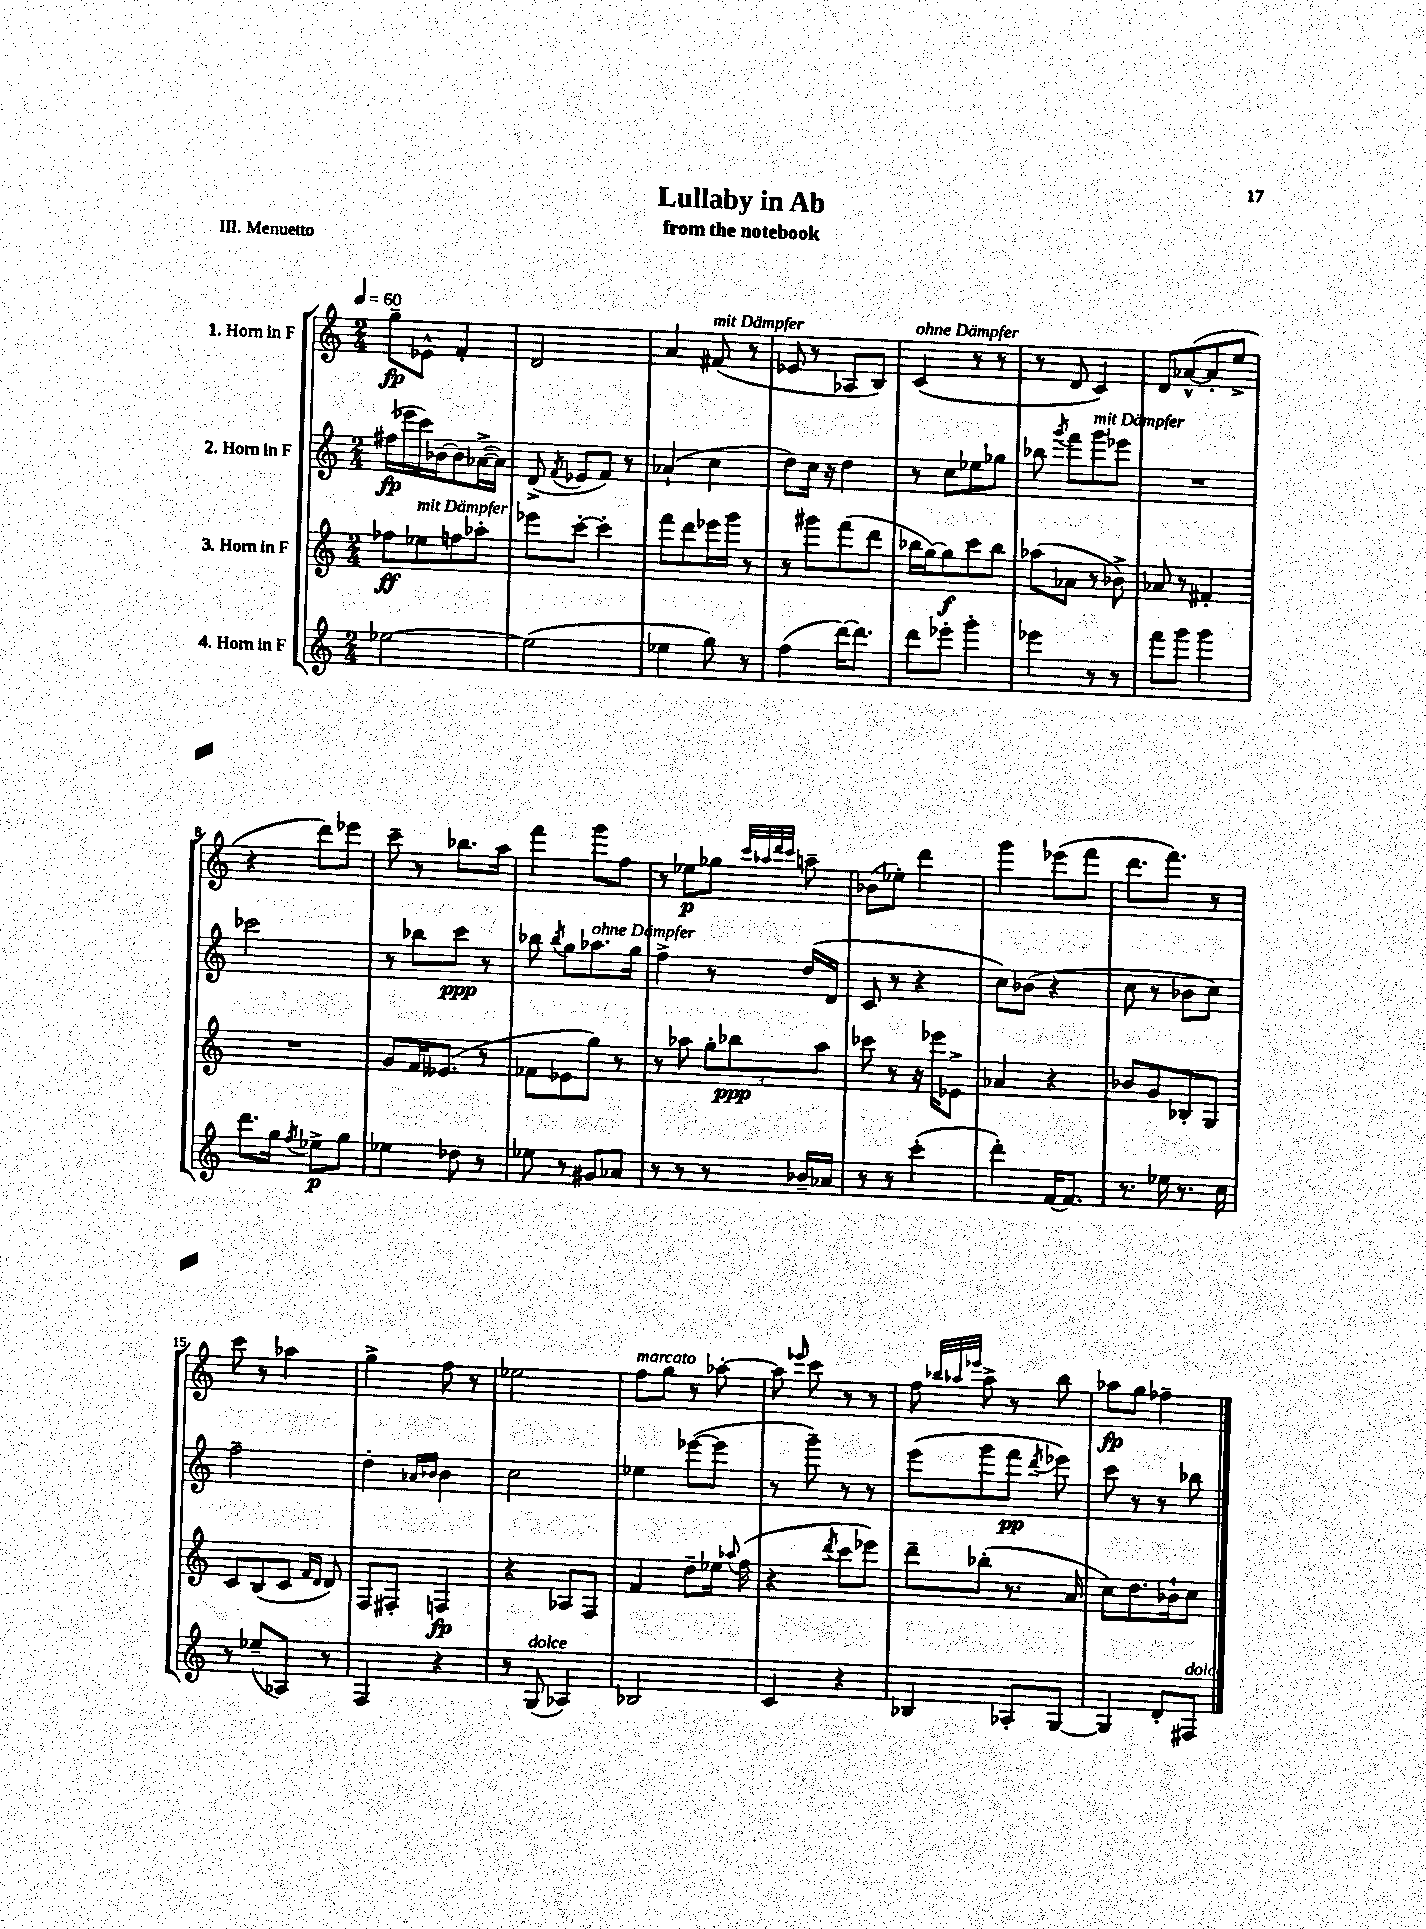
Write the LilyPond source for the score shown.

\header { title = "Lullaby in Ab" subtitle = "from the notebook" piece = "III. Menuetto" }
<<
\new StaffGroup <<
\new Staff = "s0" \with { instrumentName = "1. Horn in F" } {
    \clef treble \key c \major \numericTimeSignature \time 2/4 \tempo 4 = 60
    \autoBeamOff g''8[--\fp ees'8]-^ f'4-. |
    d'2 |
    a'4 fis'8^\markup { \italic "mit Dämpfer" }( r8 |
    ees'8 r8 aes8[ b8]) |
    c'4^\markup { \italic "ohne Dämpfer" }( r8 r8 |
    r8 d'8 c'4) |
    d'8[ aes'8~-^( aes'8-. e''8]-> |
    r4 d'''8[) ees'''8] |
    c'''8-- r8 bes''8.[ a''16] |
    f'''4 g'''8[ f''8] |
    r8 ees''8[\p ges''8] \grace { c'''32[ aes''32 d'''32 c'''32] } a''8-- |
    bes'8[( ees''8]-.) d'''4 |
    g'''4 ees'''8[( f'''8] |
    d'''8.[ f'''8.]) r8 |
    c'''8 r8 aes''4 |
    g''4-> f''8 r8 |
    ees''2 |
    f''8[^\markup { \italic "marcato" } g''8] r8 aes''8~-. |
    aes''8 \grace { ees'''16 } c'''8 r8 r8 |
    f''8 \grace { bes''32[ aes''32 ees'''32] } aes''8-> r8 bes''8 |
    aes''8[\fp g''8] fes''4-- \bar "|." |
}
\new Staff = "s1" \with { instrumentName = "2. Horn in F" } {
    \clef treble \key c \major \numericTimeSignature \time 2/4
    \autoBeamOff fis''16[\fp( ees'''16 c'''16) bes'16~ bes'8 aes'16~->( aes'16]) |
    d'8->( \acciaccatura { f'8 } ees'8[ f'8]) r8 |
    aes'4-!( c''4 |
    d''8[) c''16] r16 d''4 |
    r8 c''8[ ees''8 ges''8] |
    bes''8 \acciaccatura { g'''8 } f'''8[ g'''8^\markup { \italic "mit Dämpfer" } ees'''8] |
    R2 |
    ces'''2 |
    r8 bes''8[ c'''8]\ppp r8 |
    bes''8 \acciaccatura { bes''8 } g''8[ aes''8.^\markup { \italic "ohne Dämpfer" } g''16] |
    f''4-> r8 d''16[( d'16] |
    c'8 r8 r4 |
    c''8[) bes'8]( r4 |
    c''8 r8 bes'8[ c''8]) |
    f''2-- |
    d''4-. \grace { aes'16[ bes'16] } bes'4 |
    c''2 |
    ees''4 ees'''8[~( ees'''8] |
    r8 g'''8--) r8 r8 |
    e'''8[( g'''8 f'''8]\pp \acciaccatura { d'''8 } ees'''8) |
    c'''8 r8 r8 bes''8 \bar "|." |
}
\new Staff = "s2" \with { instrumentName = "3. Horn in F" } {
    \clef treble \key c \major \numericTimeSignature \time 2/4
    \autoBeamOff fes''8[\ff ees''8^\markup { \italic "mit Dämpfer" } f''8 aes''8]-. |
    ees'''8[ c'''8]~-. c'''4-. |
    f'''8[ d'''8 ees'''16 g'''16] r8 |
    r8 gis'''8[ f'''8( d'''8] |
    bes''16[ g''16~) g''8\f c'''8 bes''8] |
    aes''8[( aes'8] r8 bes'8->) |
    aes'8 r8 fis'4-. |
    R2 |
    g'8[ f'16 eeses'8.]( r8 |
    fes'8[ ees'8 g''8]) r8 |
    r8 aes''8 \tuplet 3/2 { g''8[-. bes''8\ppp aes''8] } |
    ces'''8 r8 r16 ees'''16[ ees'8]-> |
    aes'4 r4 |
    bes'8[ g'8 bes8-. g8] |
    c'8[ b8( c'8] \grace { f'16[ d'16] } d'8) |
    f8[ fis8]-. f4\fp |
    r4 aes8[ f8] |
    f'4 d''8[-- ees''16] \appoggiatura { aes''8 } f''16( |
    r4 \acciaccatura { d'''8 } c'''8[ ees'''8]) |
    d'''8[-- bes''8]-.( r8. a'16 |
    c''8[) d''8. bes'16-! c''8] \bar "|." |
}
\new Staff = "s3" \with { instrumentName = "4. Horn in F" } {
    \clef treble \key c \major \numericTimeSignature \time 2/4
    \autoBeamOff ees''2~ |
    ees''2( |
    ees''4 g''8) r8 |
    f''4( d'''16[~) d'''8.] |
    d'''8[ ees'''8]-. g'''4-. |
    ees'''4 r8 r8 |
    f'''8[ g'''8] g'''4 |
    d'''8.[ g''16] \acciaccatura { f''8 } ees''8[->\p g''8] |
    ees''4 des''8 r8 |
    ees''8 r8 gis'8[ aes'8] |
    r8 r8 r8 bes'16[-- aes'16] |
    r8 r8 c'''4-.( |
    d'''4-.) f'16[~ f'8.] |
    r8. ees''16 r8. c''16 |
    r8 ees''8[--( aes8]) r8 |
    f4 r4 |
    r8 g8^\markup { \italic "dolce" }( aes4) |
    bes2 |
    c'4 r4 |
    bes4 aes8[-. g8]~ |
    g4 d'8[-. fis8]^\markup { \italic "dolce" } \bar "|." |
}
>>
>>
